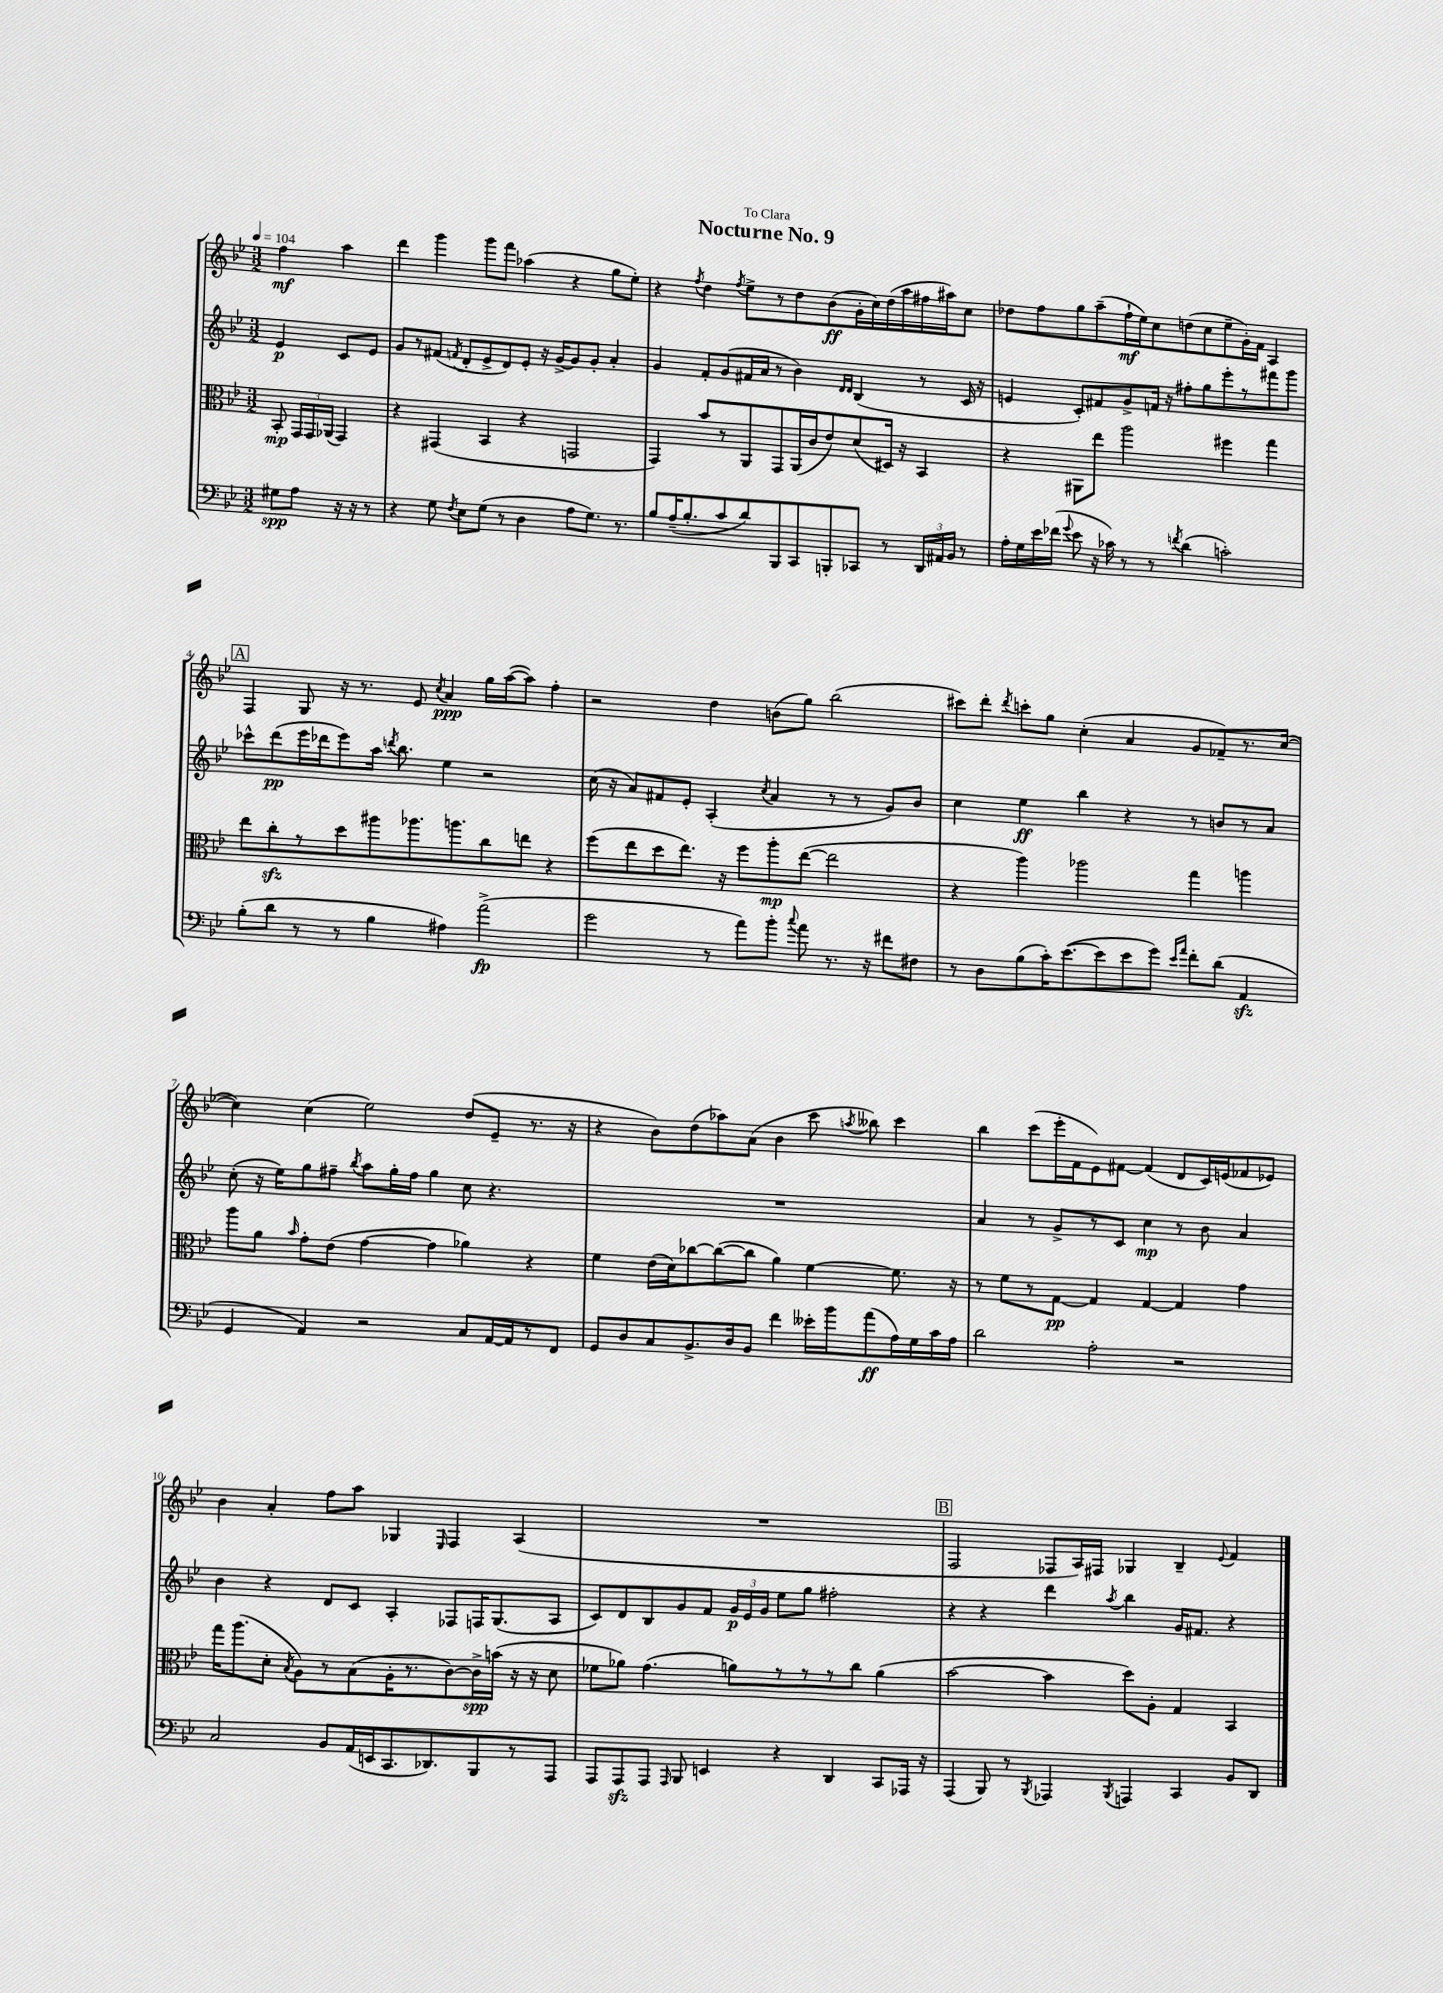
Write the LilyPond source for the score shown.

\header { title = "Nocturne No. 9" dedication = "To Clara" }
<<
\new StaffGroup <<
\new Staff = "s0" {
    \clef treble \key bes \major \numericTimeSignature \time 3/2 \partial 2 \tempo 4 = 104
    \autoBeamOff f''4\mf a''4 |
    d'''4 g'''4 g'''8[ f'''8] aes''4( r4 g''8[ ees''8]-.) |
    r4 \acciaccatura { f''8 } d''4 \acciaccatura { f''8 } ees''8[-> r8 d''8 bes'8\ff( g'16-. c''16) d''16( a''16 fis''16 ais''16) c''8] |
    des''8[ f''8 g''8 a''8--( f''16-!\mf ees''16) c''8 d''8( c''8 ees''8-- g'16-.) f'16] a4 |
    \mark \markup { \box "A" } f4 g8 r16 r8. ees'8 \acciaccatura { c''8 } a'4\ppp g''16[ a''16~( a''8]) f''4-. |
    r2 d''4 b'8[( g''8]) bes''2( |
    cis'''8[) d'''8]-. \acciaccatura { d'''8 } c'''8[-. g''8] c''4-.( a'4 g'8[ fes'8--) r8. c''16]~( |
    c''4) c''4( ees''2) d''8[( ees'8]-- r8. r16 |
    r4 bes'8[) d''8( aes''8) a'8]( bes'4 c'''8 \acciaccatura { a''8 } beses''8) c'''4 |
    bes''4 c'''8[( ees'''16-. f'16 ees'8) fis'8]~ fis'4( d'8[ c'16) e'16( fes'8 ees'8]) |
    bes'4 a'4-. f''8[ a''8] ges4 \grace { ees16 } f4 a4( |
    R1. |
    \mark \markup { \box "B" } f2 fes8[ a16) fis16] ges4 bes4-- \appoggiatura { ees'8 } f'4 \bar "|." |
}
\new Staff = "s1" {
    \clef treble \key bes \major \numericTimeSignature \time 3/2 \partial 2
    \autoBeamOff ees'4\p c'8[ ees'8] |
    g'8[ r8 fis'8]( \acciaccatura { f'8 } d'8[-. ees'8-> d'8) ees'8]-. r16 g'16[~-> g'8 g'8]-. a'4-. |
    g'4 f'8[-. g'8( fis'16 a'16] r8 bes'4) \grace { d'16[ d'16] } bes4( r8 c'16 r16 |
    e'4 c'8[-.) fis'8 g'8-> f'16] r16 fis''8[-. g''8 ees'''8-. r8 fis'''8 g'''8] |
    \mark \markup { \box "A" } ces'''8[-^ d'''8\pp( ees'''16 des'''16 ees'''8) a''16] \acciaccatura { d'''8 } bes''8. ees''4 r2 |
    c''16( r16 a'8[) fis'8 ees'8]-. a4-.( \acciaccatura { c''8 } a'4 r8 r8 g'8[) bes'8] |
    c''4 ees''4\ff bes''4 r4 r8 b'8[ r8 a'8] |
    c''8-.( r16 ees''16[) g''8 fis''8]-- \acciaccatura { bes''8 } a''8[ g''16-. fis''16] g''4 c''8 r4. |
    R1. |
    a'4 r8 g'8[-> r8 c'8] c''4\mp r8 bes'8 a'4 |
    bes'4 r4 d'8[ c'8] a4-. fes8[ f16 g8.( a8] |
    c'8[) d'8 bes8 g'8 f'8] \tuplet 3/2 { g'16[\p ees'16 g'16] } ees''8[ g''8] fis''2-. |
    \mark \markup { \box "B" } r4 r4 d'''4 \acciaccatura { a''8 } bes''4 g'16[ fis'8.] r4 \bar "|." |
}
\new Staff = "s2" {
    \clef alto \key bes \major \numericTimeSignature \time 3/2 \partial 2
    \autoBeamOff bes,8-.\mp \tuplet 3/2 { g,16[ g,16 aes,16]( } g,4) |
    r4 gis,4( bes,4 r4 g,2 |
    g,4) bes'8[ r8 a,8 g,8 a,16( c'16 ees'8) d'8( dis16]) r16 bes,4 |
    r4 ais,8[ ees''8] a''2 fis''4 g''4 |
    \mark \markup { \box "A" } ees''8[ c''8-.\sfz r8 d''8 ais''8 aes''8. a''8. c''8 e''8] r4 |
    f''8[( ees''8 d''8 ees''8.]) r16 f''8[ a''8-.\mp ees''8]~( ees''2 |
    r4 a''4) aes''2 g''4 a''4 |
    a''8[ a'8] \grace { bes'16 } g'8[-. ees'8]( g'4~ g'4 aes'4) r4 |
    f'4 ees'16[( d'16) ces''8~ ces''8~( ces''8] a'4) f'4~ f'8. r16 |
    r8 f'8[ r8 g8]~\pp g4 g4~ g4 g'4 |
    g''16[ a''8.( d'8]-. \acciaccatura { bes8 } a8[) r8 bes8( a16-. r8. c'8~) c'16->\spp b'16]( r16 r16 d'8 |
    fes'8[ aes'8]) g'4.( a'8[) r8 r8 r8 c''8] a'4( |
    \mark \markup { \box "B" } bes'2~ bes'4 d''8[) a8]-. g4 bes,4 \bar "|." |
}
\new Staff = "s3" {
    \clef bass \key bes \major \numericTimeSignature \time 3/2 \partial 2
    \autoBeamOff gis8[\spp a8] r16 r16 r8 |
    r4 g8 \acciaccatura { f8 } ees8[ g8]( r8 d4 a8[ g8.]) r8. |
    bes8[ a16--( bes8.-. c'8 d'8) bes,,8 c,8 b,,8-. ces,8] r8 \tuplet 3/2 { d,16[ ais,16 bes,16] } r8 |
    a16[-. g16 ees'16 fes'16]( \appoggiatura { g'8 } ees'8 r16 ces'16) r8 r8 \acciaccatura { f'8 } d'4( c'2-.) |
    \mark \markup { \box "A" } bes8[-.( d'8] r8 r8 bes4 ais4) a'2->\fp( |
    g'2 r8 a'8[) bes'8]-. \appoggiatura { c''8 } a'8 r8. r16 fis'8[ fis8] |
    r8 d8[ bes8( c'16-.) ees'8.~( ees'8 ees'8 g'8]) \grace { ees'16[ a'16] } f'8[-. d'8]( a,4\sfz |
    g,4 a,4) r2 c8[ a,16~ a,16 r8 f,8] |
    g,8[ d8 c8 bes,8.-> d16 bes,8] f'4 eeses'16[-. bes'16 a'8\ff( a16) g16 c'16 a16] |
    d'2 a2-. r2 |
    c2 bes,8[ a,16( e,16 c,8. des,8.) bes,,8 r8 a,,8] |
    a,,8[ a,,8\sfz a,,8] \grace { a,,16 } bes,,8 e,4 r4 d,4 c,8[ aes,,16] r16 |
    \mark \markup { \box "B" } a,,4( bes,,8) r8 \acciaccatura { bes,,8 } aes,,4 \acciaccatura { bes,,8 } a,,4 c,4 bes,8[ d,8] \bar "|." |
}
>>
>>
